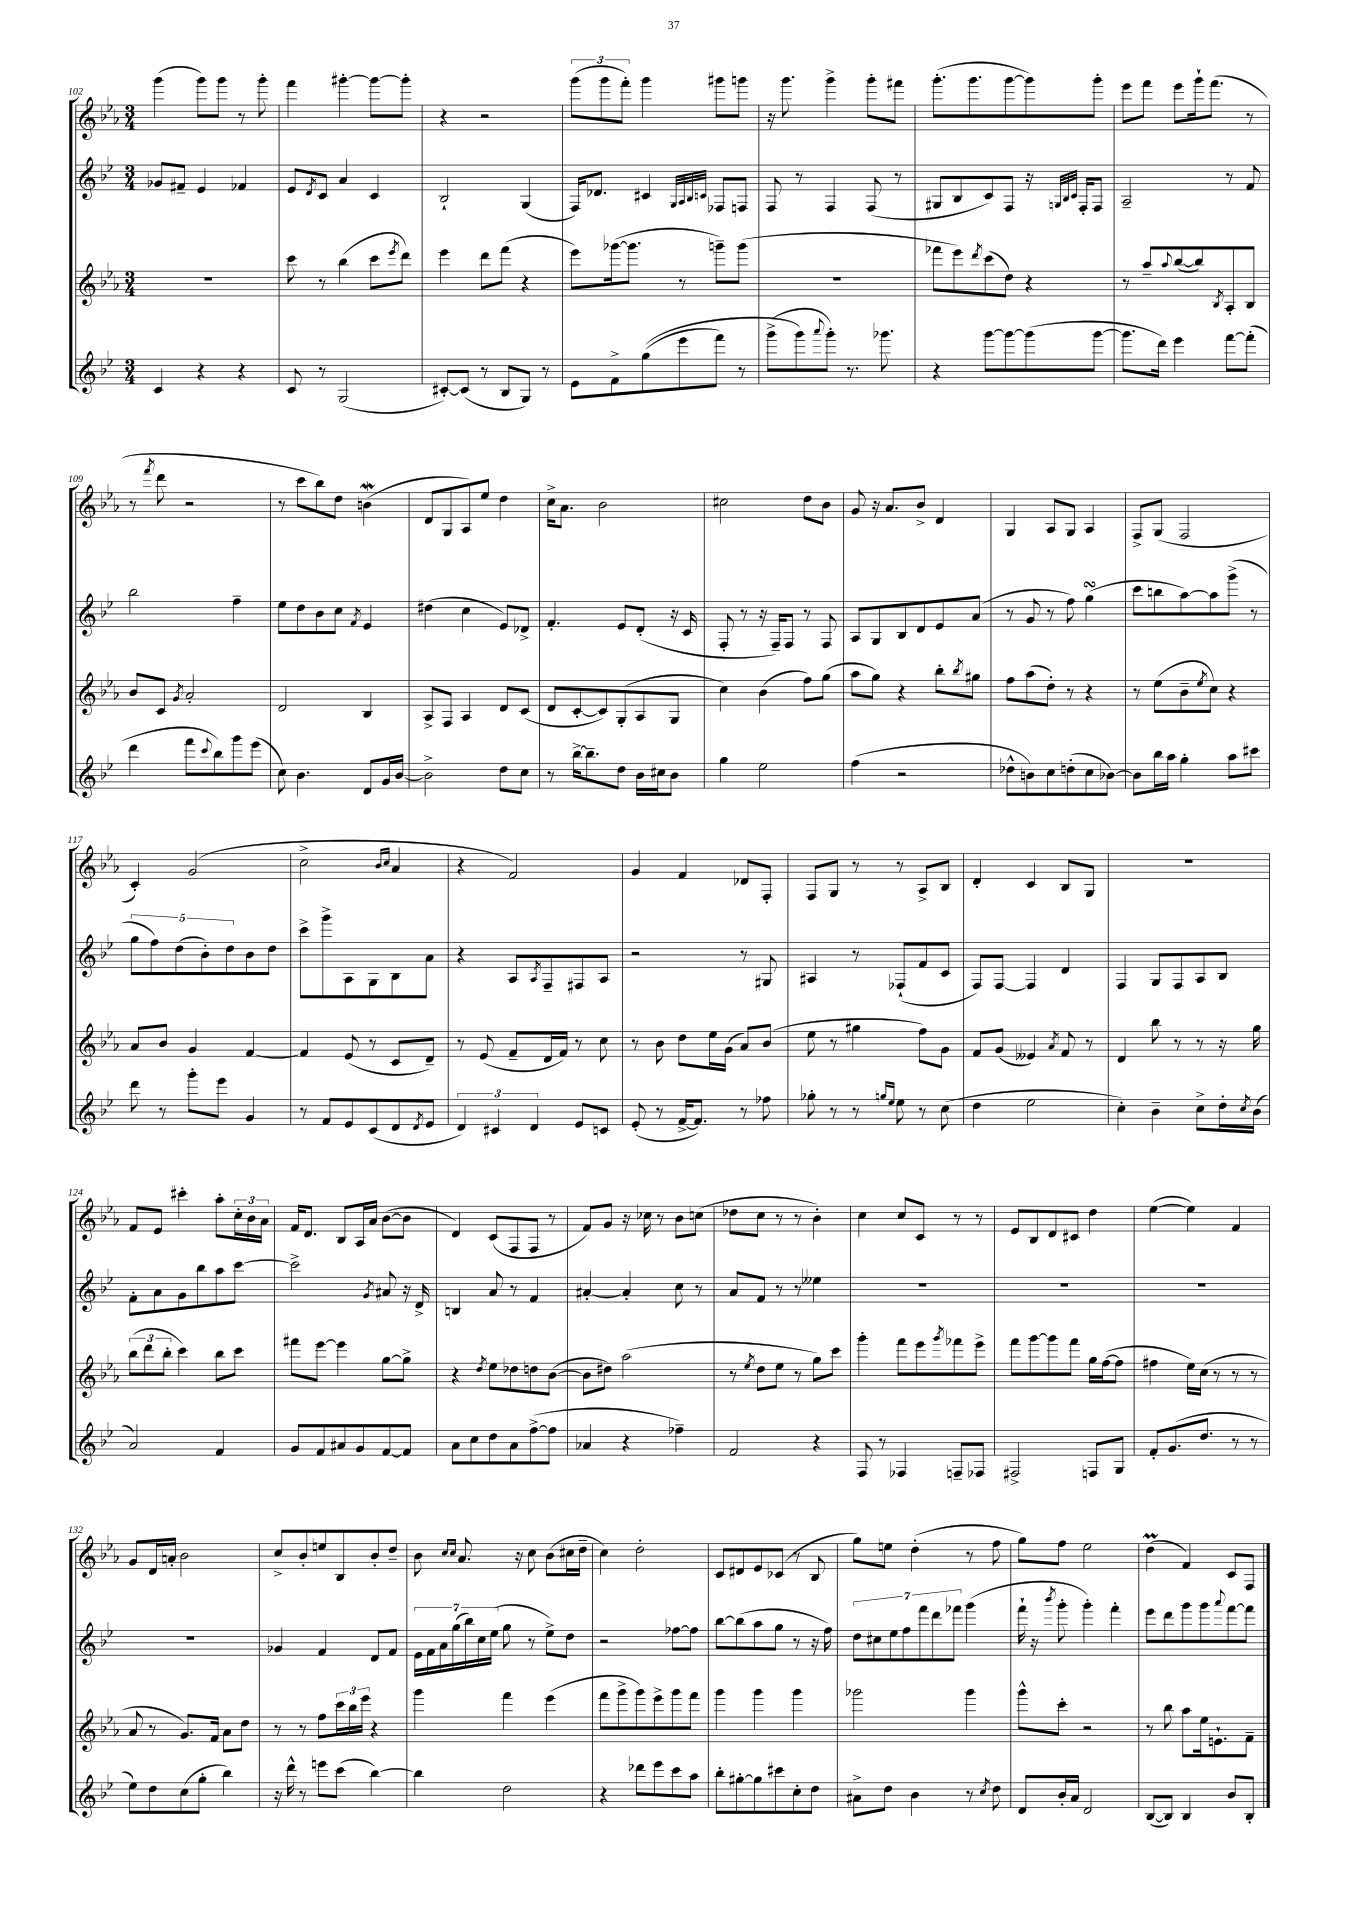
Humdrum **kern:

**kern	**kern	**kern	**kern
*staff4	*staff3	*staff2	*staff1
*clefG2	*clefG2	*clefG2	*clefG2
*k[b-e-]	*k[b-e-a-]	*k[b-e-]	*k[b-e-a-]
*M3/4	*M3/4	*M3/4	*M3/4
4c	2.r	8g-	(4ggg
.	.	8f#~	.
4r	.	4e-	8ggg)
.	.	.	8ggg
4r	.	4f-	8r
.	.	.	8ggg'
=	=	=	=
8c	8ccc	8e-	4fff
.	.	8qd	.
8r	8r	8c	.
(2G	(4bb-	4a	[4ggg#'
.	8ccc	4c	8ggg#_
.	8qeee-	.	.
.	8ddd)	.	8ggg#']
=	=	=	=
[8c#')	4eee-	2B-`	4r
(8c#]	.	.	.
8r	8ddd	.	2r
8B-	(8fff	.	.
8G)	4r	(4G	.
8r	.	.	.
=	=	=	=
8e-	8eee-)	16F)	(12ggg
.	.	8.d-	.
.	.	.	12ggg
8f^	([16ggg-	.	.
.	.	.	12fff')
.	8.ggg-]	.	.
&((8gg	.	4c#	4ggg
8eee-	8r	.	.
.	.	32qqG	.
.	.	32qqA	.
.	.	32qqB-	.
.	.	32qqc	.
8fff)	8ggg~)	8F-	8ggg#
8r	(8ggg	8F	8ggg
=	=	=	=
(8ggg^	2.r	8F	16r
.	.	.	8.ggg
8ggg&)	.	8r	.
8qqaaa	.	.	.
8ggg')	.	4F	4ggg^
8.r	.	.	.
.	.	(8F	8ggg'
8.ggg-	.	.	.
.	.	8r	8fff#
=	=	=	=
4r	8fff-	8G#	(8.ggg'
.	8eee-)	8B-	.
.	.	.	8.ggg
.	8qddd	.	.
[8ggg	(8ccc	8c)	.
8ggg_	8dd)	8F	[8ggg
(8ggg]	4r	16r	8ggg])
.	.	32qqG	.
.	.	32qqB-	.
.	.	32qqc	.
.	.	16F'	.
[8ggg	.	8F	8ggg'
=	=	=	=
8.ggg]	8r	2A~	8eee-
.	8aa-~	.	8fff
16ddd)	.	.	.
.	8qqaa-	.	.
4eee-	([8bb-	.	8eee-
.	8bb-])	.	16ggg`
.	.	.	(8.fff
.	8qB-	.	.
[8fff	8A-'	8r	.
(8fff']	8B-	8f	8r
=	=	=	=
4ddd	8b-	2bb-	8r
.	.	.	8qfff
.	8c	.	8ddd
.	8qg	.	.
8fff	2a-'	.	2r
8qqccc	.	.	.
8bb-)	.	.	.
8ggg	.	4ff~	.
(8eee-	.	.	.
=	=	=	=
8cc)	2d	8ee-	8r
4.b-	.	8dd	8ccc
.	.	8b-	8bb-)
.	.	8cc	8dd
.	.	8qf	.
8d	4B-	4e-	(4b
16g	.	.	.
[16b-	.	.	.
=	=	=	=
2b-^]	8A-^	(4dd#	8d
.	8F	.	8G
.	4A-	4cc	8A-)
.	.	.	8ee-
8dd	8d	8e-)	4dd
8cc	(8c	8d-^	.
=	=	=	=
8r	8d	4.f'	16cc^
.	.	.	8.a-
[16bb-^	[8c'	.	.
8.bb-~]	.	.	.
.	8c])	.	2b-
8dd	(8G'	8e-	.
16b-	8A-	(8d'	.
16cc#	.	.	.
8b-	8G	16r	.
.	.	16c	.
=	=	=	=
4gg	4cc)	8F'	2cc#
.	.	8r	.
2ee-	(4b-	16r	.
.	.	16F~)	.
.	.	8F	.
.	8ff)	8r	8dd
.	(8gg	8F	8b-
=	=	=	=
(4ff	8aa-	8A	8g
.	8gg)	8G	16r
.	.	.	8.a-
2r	4r	8B-	.
.	.	8d	8b-^
.	8bb-'	8e-	4d
.	8qbb-	.	.
.	8gg#	(8a	.
=	=	=	=
8dd-^^	8ff	8r	4G
8b)	(8aa-	8g	.
8cc	8dd')	8r	8A-
(8dd'	8r	8ff)	8G
8cc	4r	(4gg	4A-
[8b-)	.	.	.
=	=	=	=
8b-]	8r	8ccc	8F^
16bb-	(8ee-	8bb	(8G
16aa	.	.	.
4gg'	8b-~	[8aa)	2F
.	8qee-	.	.
.	8cc)	8aa]	.
8aa	4r	(8ggg^	.
8ccc#	.	8r	.
=	=	=	=
8ddd	8a-	10gg	4c')
.	.	10ff)	.
8r	8b-	.	.
.	.	(10dd	.
8ggg'	4g	.	(2g
.	.	10b-')	.
8eee-	.	.	.
.	.	10dd	.
4g	[4f	8b-	.
.	.	8dd	.
=	=	=	=
8r	4f]	8ccc^	2cc^
8f	.	8ggg^	.
8e-	(8e-	8A	.
(8c	8r	8G	.
.	.	.	16qqb-
.	.	.	16qqcc
8d	8c	8B-	4a-
8qd	.	.	.
8e-	8d~)	8a	.
=	=	=	=
6d)	8r	4r	4r
.	(8e-	.	.
6c#	.	.	.
.	8f~	8A	2f)
6d	.	.	.
.	.	8qA	.
.	16d	8F~	.
.	16f)	.	.
8e-	8r	8F#	.
8c	8cc	8A	.
=	=	=	=
(8e-'	8r	2r	4g
8r	8b-	.	.
[16f^	8dd	.	4f
8.f])	.	.	.
.	16ee-	.	.
.	(16g	.	.
8r	8a-)	8r	8d-
8ff-	(8b-	8G#	8F'
=	=	=	=
8gg-'	8ee-	4A#	8F
8r	8r	.	8G
8r	4gg#	8r	8r
16qqgg	.	.	.
16qqee-	.	.	.
8ee-	.	(8F-`	8r
8r	8ff)	8f	8A-^
(8cc	8g	8c	8B-
=	=	=	=
4dd	8f	8F)	4d'
.	(8g	[8F	.
2ee-	4e--)	4F]	4c
.	8qa-	.	.
.	8f	4d	8B-
.	8r	.	8G
=	=	=	=
4cc')	4d	4F	2.r
4b-~	8bb-	8G	.
.	8r	8F	.
8cc^	8r	8A	.
16dd'	16r	8B-	.
8qcc	.	.	.
(16b-	16gg	.	.
=	=	=	=
2a)	(12bb-	8f'	8f
.	12ddd	.	.
.	.	8a	8e-
.	12bb-'	.	.
.	4ccc)	8g	4ccc#'
.	.	8bb-	.
4f	8bb-	8aa	8aa-'
.	8ccc	[8ccc	24cc'
.	.	.	24b-
.	.	.	24a-
=	=	=	=
8g	8fff#	2ccc^]	16f
.	.	.	8.d
8f	[8eee-	.	.
8a#	4eee-]	.	8B-
8g	.	.	16A-
.	.	.	16a-
.	.	8qg	.
[8f	[8gg	8a#	([8b-
8f]	8gg^]	16r	8b-]
.	.	16d^	.
=	=	=	=
8a	4r	4B	4d)
8cc	.	.	.
.	8qdd	.	.
8dd	8ee-	8a	(8c
8a	8dd-	8r	8F
([8ff^	8dd	4f	8F
8ff]	([8b-	.	8r
=	=	=	=
4a-	8b-]	[4a#'	8f)
.	8dd#)	.	8g
4r	(2aa-	4a#']	16r
.	.	.	16cc-
.	.	.	8r
4ff-~)	.	8cc	8b-
.	.	8r	(8cc
=	=	=	=
2f	8r	8a	8dd-
.	8qee-	.	.
.	8dd	8f	8cc
.	8ee-	8r	8r
.	8r	8r	8r
4r	8gg)	4ee--	4b-')
.	8ccc	.	.
=	=	=	=
8F	4ggg'	2.r	4cc
8r	.	.	.
4F-	8fff	.	8cc
.	8eee-	.	8c
.	8qggg	.	.
8F~	8fff-	.	8r
8F-	8eee-^	.	8r
=	=	=	=
2F#^	8fff	2.r	8e-
.	[8ggg	.	8B-
.	8ggg]	.	8d
.	8fff	.	8c#
8F	16gg	.	4dd
.	([16ff	.	.
8G	8ff]	.	.
=	=	=	=
8f'	4ff#	2.r	([4ee-
(8.g	.	.	.
.	16ee-)	.	4ee-])
8.dd	(16cc	.	.
.	8r	.	.
8r	8r	.	4f
8r	8r	.	.
=	=	=	=
8ee-)	8a-	2.r	8g
8dd	8r	.	16d
.	.	.	16a'
(8cc	8.g)	.	2b-
8gg'	.	.	.
.	16f	.	.
4bb-)	8a-	.	.
.	8dd	.	.
=	=	=	=
16r	8r	4g-	8cc^
16ddd^^	.	.	.
8r	8r	.	8b-'
8eee	8ff	4f	8ee
(8ccc	24ccc	.	8B-
.	24bb-	.	.
.	24eee-	.	.
[4bb-)	4r	8d	8b-'
.	.	8f	8dd~
=	=	=	=
4bb-]	4ggg	28e-	8b-
.	.	28f	.
.	.	28a	.
.	.	(28gg	.
.	.	.	16qqcc
.	.	.	16qqcc
.	.	.	8.a-
.	.	28bb-)	.
.	.	28cc	.
.	.	(28ee-	.
2dd	4fff	8gg	.
.	.	.	16r
.	.	8r	8cc
.	(4eee-	8ee-^)	(8b-
.	.	8dd	16cc#
.	.	.	16dd~
=	=	=	=
4r	8fff	2r	4cc)
.	8ggg^	.	.
8ddd-	8ggg)	.	2dd'
8eee-	8eee-^	.	.
8ccc	8ggg	[8ff-	.
8aa	8fff	8ff-]	.
=	=	=	=
8bb-'	4ggg	[8bb-	8c
[8gg#'	.	(8bb-]	8d#
8gg#]	4ggg	8aa	8e-
8ccc#	.	8gg	(8c-
8cc'	4ggg	8r	8r
8dd	.	16r	8B-
.	.	16ff)	.
=	=	=	=
8a#^	2ggg-	14dd	8gg)
.	.	14cc#	.
8dd	.	.	8ee
.	.	14ee-	.
.	.	14ff	.
4b-	.	.	(4dd'
.	.	14fff	.
.	.	14ddd	.
.	.	14fff-	.
8r	4ggg-	(4ggg	8r
8qcc	.	.	.
8dd	.	.	8ff
=	=	=	=
8d	8ggg^^	16fff`	8gg)
.	.	16r	.
.	.	8qbbb-	.
16b-'	8ccc'	8ggg'	8ff
16a	.	.	.
2d	2r	4ggg')	2ee-
.	.	4fff'	.
=	=	=	=
([8B-	8r	8eee-	(4dd
8B-])	8bb-	8ddd	.
4B-	8aa-	8ggg	4f)
.	16ee-	8ggg	.
.	8.e`	.	.
.	.	8qqaaa	.
8b-	.	[8fff	8c
8B-'	8f~	8fff]	8F
==	==	==	==
*-	*-	*-	*-
